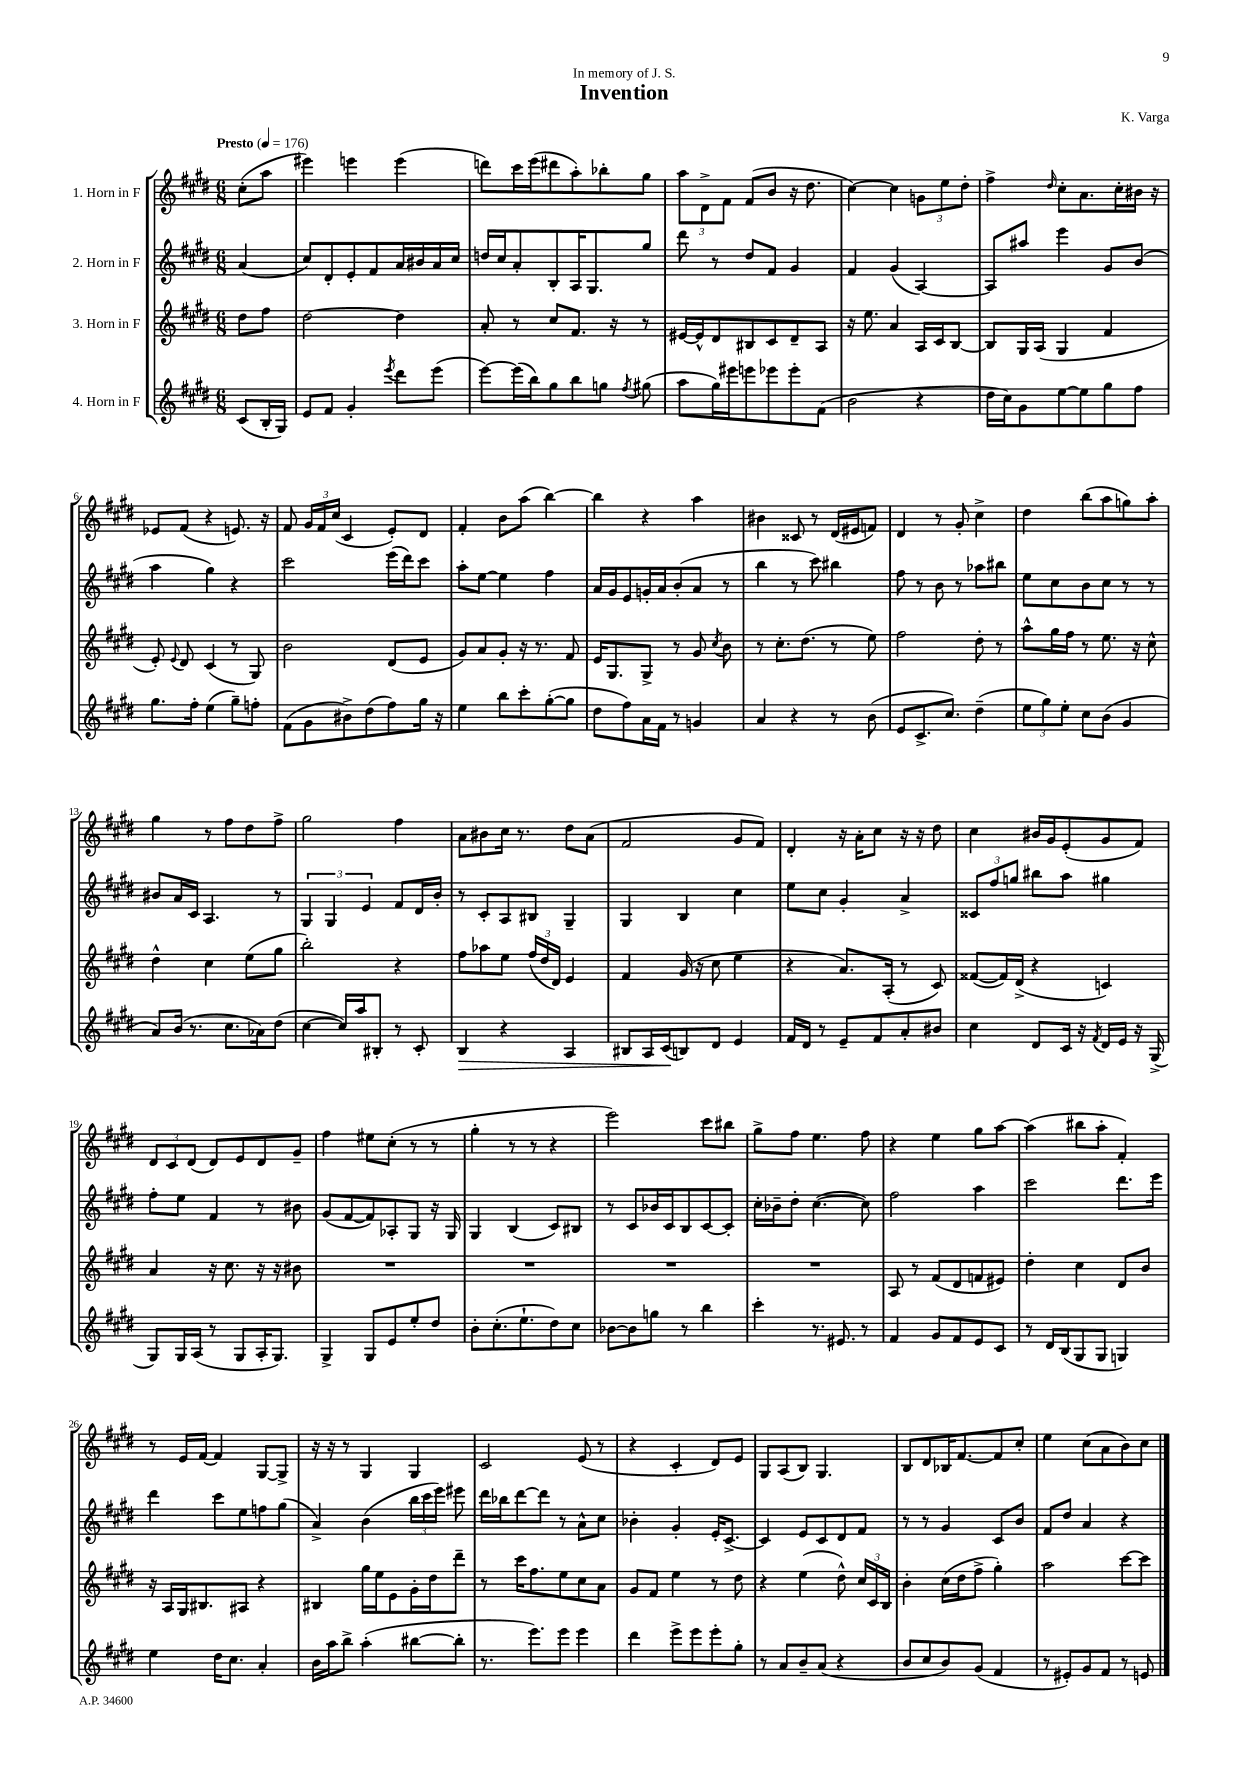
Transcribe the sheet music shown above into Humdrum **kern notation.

**kern	**kern	**kern	**kern
*staff4	*staff3	*staff2	*staff1
*clefG2	*clefG2	*clefG2	*clefG2
*k[f#c#g#d#]	*k[f#c#g#d#]	*k[f#c#g#d#]	*k[f#c#g#d#]
*M6/8	*M6/8	*M6/8	*M6/8
*MM176	*MM176	*MM176	*MM176
(8c#	8dd#	(4a	(8cc#'
16B'	8ff#	.	8aa
16G#)	.	.	.
=	=	=	=
8e	[2dd#	8cc#)	4eee#)
8f#	.	8d#'	.
4g#'	.	8e'	4eee
.	.	8f#	.
8qeee	.	.	.
8ddd#	4dd#]	16a	(4eee
.	.	16b#	.
(8eee	.	16a	.
.	.	16cc#	.
=	=	=	=
[8eee)	8a'	16dd	8ddd)
.	.	16cc#	.
(16eee]	8r	8a'	16ccc#
16bb)	.	.	(16eee
8gg#	8cc#	8B'	8ddd#
8bb	8.f#	16A	8aa')
.	.	8.G#	.
8gg	.	.	8bb-'
.	16r	.	.
8qff#	.	.	.
(8gg#	8r	8gg#	8gg#
=	=	=	=
8aa	[16e#	8ddd#	12aa
.	16e#^^]	.	.
.	.	.	12d#^
16gg#)	8d#	8r	.
.	.	.	12f#
16eee#	.	.	.
8eee	8B#	8dd#	(8f#
8eee-	8c#	8f#	8b
8eee-'	8d#~	4g#	16r
.	.	.	8.dd#
(8f#	8A	.	.
=	=	=	=
2b	16r	4f#	[4cc#)
.	8.ee	.	.
.	4a	(4g#	4cc#]
4r	16A	[4A)	12g
.	16c#	.	.
.	.	.	12ee
.	[8B	.	.
.	.	.	12dd#'
=	=	=	=
16dd#	8B]	8A]	4ff#^
16cc#)	.	.	.
8g#	16G#	8aa#	.
.	(16A	.	.
.	.	.	16qqdd#
[8ee	4G#	4eee	8cc#'
8ee]	.	.	8.a
8gg#	4f#	8g#	.
.	.	.	16cc#'
8ff#	.	(8b	16b#
.	.	.	16r
=	=	=	=
8.gg#	8e')	4aa	8e-
.	8qqe	.	.
.	8d#	.	(8f#
16ff#'	.	.	.
(4ee	(4c#	4gg#)	4r
8gg#~)	8r	4r	8.e)
8ff'	8G#)	.	.
.	.	.	16r
=	=	=	=
(8f#	2b	2ccc#	8f#
8g#	.	.	24g#
.	.	.	24f#
.	.	.	(24cc#
8b#^)	.	.	4c#
(8dd#	.	.	.
8ff#)	(8d#	(16eee	8e')
.	.	16ddd#)	.
16gg#	8e	8ccc#	8d#
16r	.	.	.
=	=	=	=
4ee	8g#)	8aa'	4f#'
.	8a	[8ee	.
8bb	8g#'	4ee]	8b
8ccc#'	16r	.	(8aa
.	8.r	.	.
([8gg#'	.	4ff#	[4bb)
8gg#]	8f#	.	.
=	=	=	=
8dd#	16e	16a	4bb]
.	8.G#	16g#	.
8ff#)	.	8e	.
16a	8G#^	16g'	4r
16f#	.	16a	.
8r	8r	(8b'	.
4g	8g#	8a	4aa
.	8qcc#	.	.
.	8b	8r	.
=	=	=	=
4a	8r	4bb	4b#
.	8.cc#'	.	.
4r	.	8r	8c##
.	(8.dd#	.	.
.	.	8ccc#)	8r
8r	8r	4bb#	(16d#
.	.	.	16e#
(8b	8ee)	.	8f)
=	=	=	=
8e	2ff#	8ff#	4d#
8.c#^	.	8r	.
.	.	8b	8r
8.cc#)	.	.	.
.	.	8r	8g#'
(4dd#~	8dd#'	8aa-	4cc#^
.	8r	8bb#	.
=	=	=	=
12ee	8aa^^	8ee	4dd#
12gg#)	.	.	.
.	16gg#	8cc#	.
12ee'	.	.	.
.	16ff#	.	.
8cc#	8r	8b	(8bb
(8b	8.ee	8cc#	8aa
4g#	.	8r	8gg)
.	16r	.	.
.	8cc#^^	8r	8aa'
=	=	=	=
8a)	4dd#^^	8b#	4gg#
(16b	.	16a	.
8.r	.	16c#	.
.	4cc#	4.A	8r
8.cc#	.	.	8ff#
.	(8ee	.	8dd#
16a-)	.	.	.
(8dd#	8gg#	8r	8ff#^
=	=	=	=
[4cc#	2bb')	6G#	2gg#
.	.	6G#	.
16cc#])	.	.	.
16aa	.	.	.
.	.	6e	.
8B#'	.	.	.
8r	4r	8f#	4ff#
8c#'	.	16d#	.
.	.	16b'	.
=	=	=	=
4B	8ff#	8r	8a
.	8aa-	8c#'	8b#
4r	8ee	8A	16cc#
.	.	.	8.r
.	(24ff#	8B#	.
.	24dd#	.	.
.	24d#)	.	.
4A	4e	4G#~	8dd#
.	.	.	(8a
=	=	=	=
8B#	4f#	4G#	2f#
16A	.	.	.
(16c#	.	.	.
8B)	(16g#	4B	.
.	16r	.	.
8d#	8cc#	.	.
4e	4ee	4cc#	8g#
.	.	.	8f#)
=	=	=	=
16f#	4r	8ee	4d#'
16d#	.	.	.
8r	.	8cc#	.
8e~	8.a)	4g#'	16r
.	.	.	16a'
8f#	.	.	8cc#
.	(16A'	.	.
8a'	8r	4a^	16r
.	.	.	16r
8b#	8c#)	.	8dd#
=	=	=	=
4cc#	([8f##	12c##	4cc#
.	.	12ff#	.
.	16f##])	.	.
.	.	12gg	.
.	(16d#^	.	.
8d#	4r	8bb#	16b#
.	.	.	16g#
16c#	.	8aa	(8e'
16r	.	.	.
8qf#	.	.	.
16d#	4c)	4gg#	8g#
16e	.	.	.
16r	.	.	8f#)
(16G#^	.	.	.
=	=	=	=
8G#)	4a	8ff#'	12d#
.	.	.	12c#
16G#	.	8ee	.
.	.	.	(12d#
(16A	.	.	.
8r	16r	4f#	8d#)
.	8.cc#	.	.
8G#	.	.	8e
16A'	16r	8r	8d#
8.G#)	16r	.	.
.	8b#	8b#	8g#~
=	=	=	=
4G#^	2.r	(8g#	4ff#
.	.	[8f#	.
8G#	.	8f#])	8ee#
8e	.	8A-'	(8cc#'
8ee'	.	8G#	8r
8dd#	.	16r	8r
.	.	16G#	.
=	=	=	=
8b'	2.r	4G#	4gg#'
(8.cc#'	.	.	.
.	.	(4B	8r
8.ee`	.	.	.
.	.	.	8r
8dd#)	.	8c#)	4r
8cc#	.	8B#	.
=	=	=	=
[8b-	2.r	8r	2eee)
8b-]	.	8c#	.
8gg	.	16b-	.
.	.	16c#	.
8r	.	8B	.
4bb	.	[8c#	8ccc#
.	.	8c#']	8bb#
=	=	=	=
4ccc#'	2.r	16cc#'	8gg#^
.	.	16b-~	.
.	.	8dd#'	8ff#
8.r	.	([4.cc#	4.ee
8.e#	.	.	.
8r	.	8cc#])	8ff#
=	=	=	=
4f#	8A	2ff#	4r
.	8r	.	.
8g#	(8f#	.	4ee
8f#	8d#	.	.
8e	8f	4aa	8gg#
8c#	8e#)	.	[8aa
=	=	=	=
8r	4dd#'	2ccc#	(4aa]
16d#	.	.	.
(16B	.	.	.
8G#	4cc#	.	8bb#
8G#	.	.	8aa'
4G)	8d#	8.ddd#	4f#')
.	8b	.	.
.	.	16eee	.
=	=	=	=
4ee	16r	4ddd#	8r
.	16A	.	.
.	16G#	.	16e
.	8.B#	.	[16f#
16dd#	.	8ccc#	4f#]
8.cc#	.	.	.
.	8A#	8ee	.
4a'	4r	8ff	[8G#
.	.	(8gg#	8G#^]
=	=	=	=
16b	4B#	4a^)	16r
16aa	.	.	16r
8bb^	.	.	8r
(4aa'	16gg#	(4b	4G#
.	16ee	.	.
.	8e	.	.
[8bb#	16g#'	24bb	4G#
.	.	24ccc#	.
.	16dd#	.	.
.	.	24eee)	.
8bb#']	8ddd#~	8eee#	.
=	=	=	=
8.r	8r	16ddd#	2c#
.	.	16bb-	.
.	16ccc#	[8ddd#	.
8.eee)	8.ff#	.	.
.	.	8ddd#]	.
8eee	8ee	8r	.
4eee	8cc#	8a^^	(8e
.	8a	8cc#	8r
=	=	=	=
4ddd#	8g#	4b-'	4r
.	8f#	.	.
8eee^	4ee	4g#'	4c#'
8eee	.	.	.
8eee'	8r	16e'	8d#)
.	.	[8.c#^	.
8gg#'	8dd#	.	8e
=	=	=	=
8r	4r	4c#]	8G#
8a	.	.	(8A
8b~	(4ee	8e	8B)
(8a	.	8c#	4.G#
4r	8dd#^^)	8d#	.
.	24cc#	8f#	.
.	24c#	.	.
.	24B	.	.
=	=	=	=
8b	4b'	8r	8B
8cc#	.	8r	8d#
8b)	(16cc#	4g#	16B-
.	16dd#	.	[8.f#
(8g#	8ff#^	.	.
4f#	4gg#')	8c#	8f#]
.	.	8b	8cc#'
=	=	=	=
8r	2aa	8f#	4ee
8e#')	.	8dd#	.
8g#	.	4a	(8cc#
8f#	.	.	8a
8r	[8ccc#	4r	8b)
8e	8ccc#]	.	8cc#
==	==	==	==
*-	*-	*-	*-
